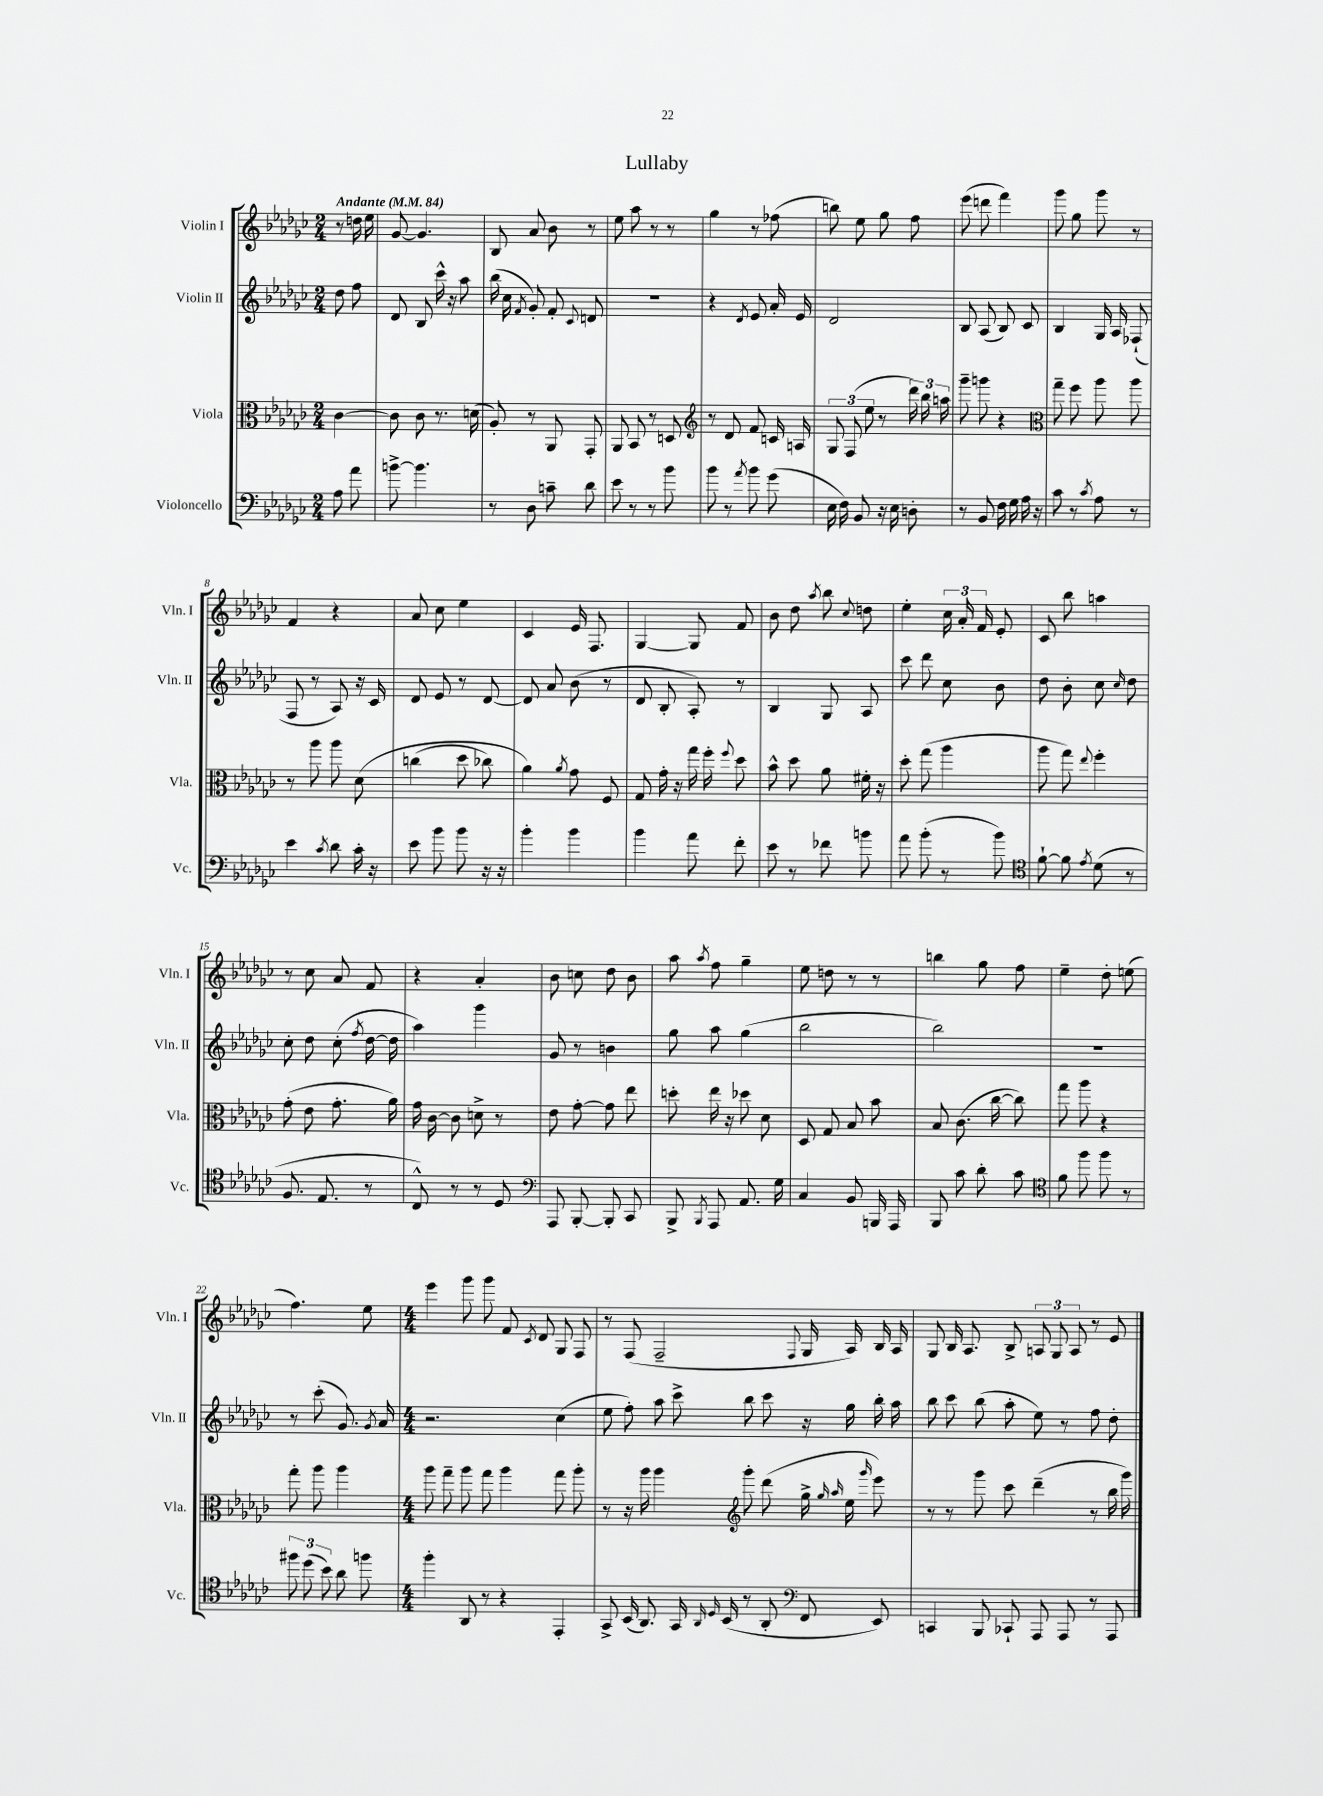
\header { title = "Lullaby" }
<<
\new StaffGroup <<
\new Staff = "s0" \with { instrumentName = "Violin I" shortInstrumentName = "Vln. I" } {
    \clef treble \key ges \major \numericTimeSignature \time 2/4 \partial 4 \tempo "Andante" 4 = 84
    \autoBeamOff r8 d''16 ees''16 |
    ges'8~ ges'4. |
    bes8 aes'8 bes'8 r8 |
    ees''8 aes''8 r8 r8 |
    ges''4 r8 fes''8( |
    b''8) ees''8 ges''8 f''8 |
    ees'''8( d'''8 f'''4) |
    ges'''8 ges''8 ges'''8 r8 |
    f'4 r4 |
    aes'8 ces''8 ees''4 |
    ces'4 ees'16 f8. |
    ges4~ ges8 f'8 |
    bes'8 des''8 \acciaccatura { aes''8 } bes''8 \appoggiatura { ces''8 } d''8 |
    ees''4-. \tuplet 3/2 { ces''16 aes'16-. f'16 } ees'8-. |
    ces'8 bes''8 a''4 |
    r8 ces''8 aes'8 f'8 |
    r4 aes'4-. |
    bes'8 c''8 des''8 bes'8 |
    aes''8 \acciaccatura { aes''8 } f''8 ges''4-- |
    ees''8 d''8 r8 r8 |
    b''4 ges''8 f''8 |
    ees''4-- des''8-. e''8( |
    f''4.) ees''8 |
    \numericTimeSignature \time 4/4 ees'''4 ges'''8 ges'''8 f'8 \acciaccatura { ces'8 } des'8 ges8 f8 |
    r8 f8( f2-- \appoggiatura { f8 } ges16 aes16) bes16 aes16 |
    ges8 bes16 aes8. bes8-> \tuplet 3/2 { a8 ges8 a8 } r8 ees'8 \bar "|." |
}
\new Staff = "s1" \with { instrumentName = "Violin II" shortInstrumentName = "Vln. II" } {
    \clef treble \key ges \major \numericTimeSignature \time 2/4 \partial 4
    \autoBeamOff des''8 f''8 |
    des'8 bes8 ces'''16-^ r16 aes''8 |
    bes''16( ces''16 \acciaccatura { f'8 } ges'8-.) f'8-. \appoggiatura { ces'8 } d'8 |
    r2 |
    r4 \acciaccatura { des'8 } ees'8 aes'16-. ees'16 |
    des'2 |
    bes8 aes8( bes8) ces'8 |
    bes4 ges16 aes16 fes8-!( |
    f8 r8 aes8) r16 ces'16 |
    des'8 ees'8 r8 des'8~ |
    des'8 aes'8 bes'8( r8 |
    des'8 bes8-. aes8-.) r8 |
    bes4 ges8 aes8 |
    ces'''8 des'''8 ces''8 bes'8 |
    des''8 bes'8-. ces''8 \grace { ces''16 } des''8 |
    ces''8-. des''8 ces''8-.( \acciaccatura { f''8 } des''16~ des''16 |
    aes''4) ges'''4 |
    ges'8 r8 b'4 |
    ges''8 aes''8 ges''4( |
    bes''2 |
    bes''2) |
    R2 |
    r8 ces'''8-.( ges'8.) \acciaccatura { ges'8 } aes'16 |
    \numericTimeSignature \time 4/4 r2. ces''4( |
    ees''8 f''8-.) aes''8 ces'''8-> bes''8 ces'''8 r16 ges''16 bes''16-. aes''16 |
    bes''8 ces'''8 bes''8( aes''8-. ees''8) r8 f''8 des''8-. \bar "|." |
}
\new Staff = "s2" \with { instrumentName = "Viola" shortInstrumentName = "Vla." } {
    \clef alto \key ges \major \numericTimeSignature \time 2/4 \partial 4
    \autoBeamOff ces'4~ |
    ces'8 ces'8 r8. d'16( |
    aes8-.) r8 aes,8 ges,8-. |
    aes,8 bes,8 r8 d8 |
    \clef treble r8 des'8 f'8 c'16 a16 |
    \tuplet 3/2 { ges8 f8( ees''8 } r8 \tuplet 3/2 { des'''16) bes''16 a''16 } |
    ges'''8-- g'''8 r4 |
    \clef alto ges''8-- f''8 aes''8 aes''8 |
    r8 aes''8 aes''8 des'8\( |
    c''4( des''8 ces''8) |
    aes'4\) \acciaccatura { aes'8 } ges'8 f8 |
    ges8 ges'16-. r16 ges''16 f''16-. \appoggiatura { f''8 } des''8 |
    bes'8-^ des''8 aes'8 fis'16-. r16 |
    des''8-. ges''8( aes''4 |
    aes''8 ges''8) \appoggiatura { ees''8 } f''4-. |
    ges'8-.( ees'8 ges'8.-. aes'16) |
    ges'16 ces'16~ ces'8 d'8-> r8 |
    ees'8 ges'8~-. ges'8 ees''8 |
    d''8-. ees''16 r16 des''8 des'8 |
    des8 ges8 bes8 bes'8 |
    bes8 ces'8.( ces''16~ ces''8) |
    ges''8 aes''8 r4 |
    ges''8-. aes''8 aes''4 |
    \numericTimeSignature \time 4/4 aes''8 ges''8-- aes''8 ges''8 aes''4 ges''8 aes''8-. |
    r8 r16 aes''16 aes''4 \clef treble ges'''8-. des'''8( ges''16-> \grace { ges''16 aes''16 } ees''16 \grace { ges'''16 } ees'''8) |
    r8 r8 ges'''8 ces'''8 des'''4--( r8 bes''16 ges'''16) \bar "|." |
}
\new Staff = "s3" \with { instrumentName = "Violoncello" shortInstrumentName = "Vc." } {
    \clef bass \key ges \major \numericTimeSignature \time 2/4 \partial 4
    \autoBeamOff aes8 aes'8 |
    b'8~-> b'4. |
    r8 des8 c'8-- des'8 |
    ees'8 r8 r8 bes'8 |
    bes'8 r8 \acciaccatura { aes'8 } bes'8 ges'8( |
    ees16 f16) bes,8 r16 ees16 d8-. |
    r8 bes,8 f16 ges16 aes16 r16 |
    ces'8 r8 \acciaccatura { ces'8 } aes8 r8 |
    ees'4 \acciaccatura { ces'8 } des'8 ces'16-. r16 |
    ees'8 bes'8 bes'8 r16 r16 |
    bes'4-. bes'4 |
    bes'4 aes'8 f'8-. |
    ees'8 r8 fes'8 b'8 |
    aes'8 bes'8-.( r8 bes'8) |
    \clef tenor f'8~-! f'8 \acciaccatura { ees'8 } des'8( r8 |
    f8. ees8. r8 |
    ces8-^) r8 r8 des8 |
    \clef bass aes,,8 bes,,8~-. bes,,8-. ces,8 |
    bes,,8-> \acciaccatura { bes,,8 } aes,,8 aes,8. ges16 |
    ces4 bes,8 b,,16 aes,,16 |
    bes,,8 ces'8 des'8-. ces'8 |
    \clef tenor f'8 f''8 f''8 r8 |
    \tuplet 3/2 { fis''8 des''8( bes'8) } aes'8 f''8 |
    \numericTimeSignature \time 4/4 f''4-. aes,8 r8 r4 ees,4-. |
    ges,8-> bes,16( aes,8.) ges,16 \grace { aes,16 des16 } bes,16( r8 aes,8-. f,8 ees,8) |
    \clef bass c,4 bes,,8 ces,8-! aes,,8 aes,,8 r8 aes,,8 \bar "|." |
}
>>
>>
